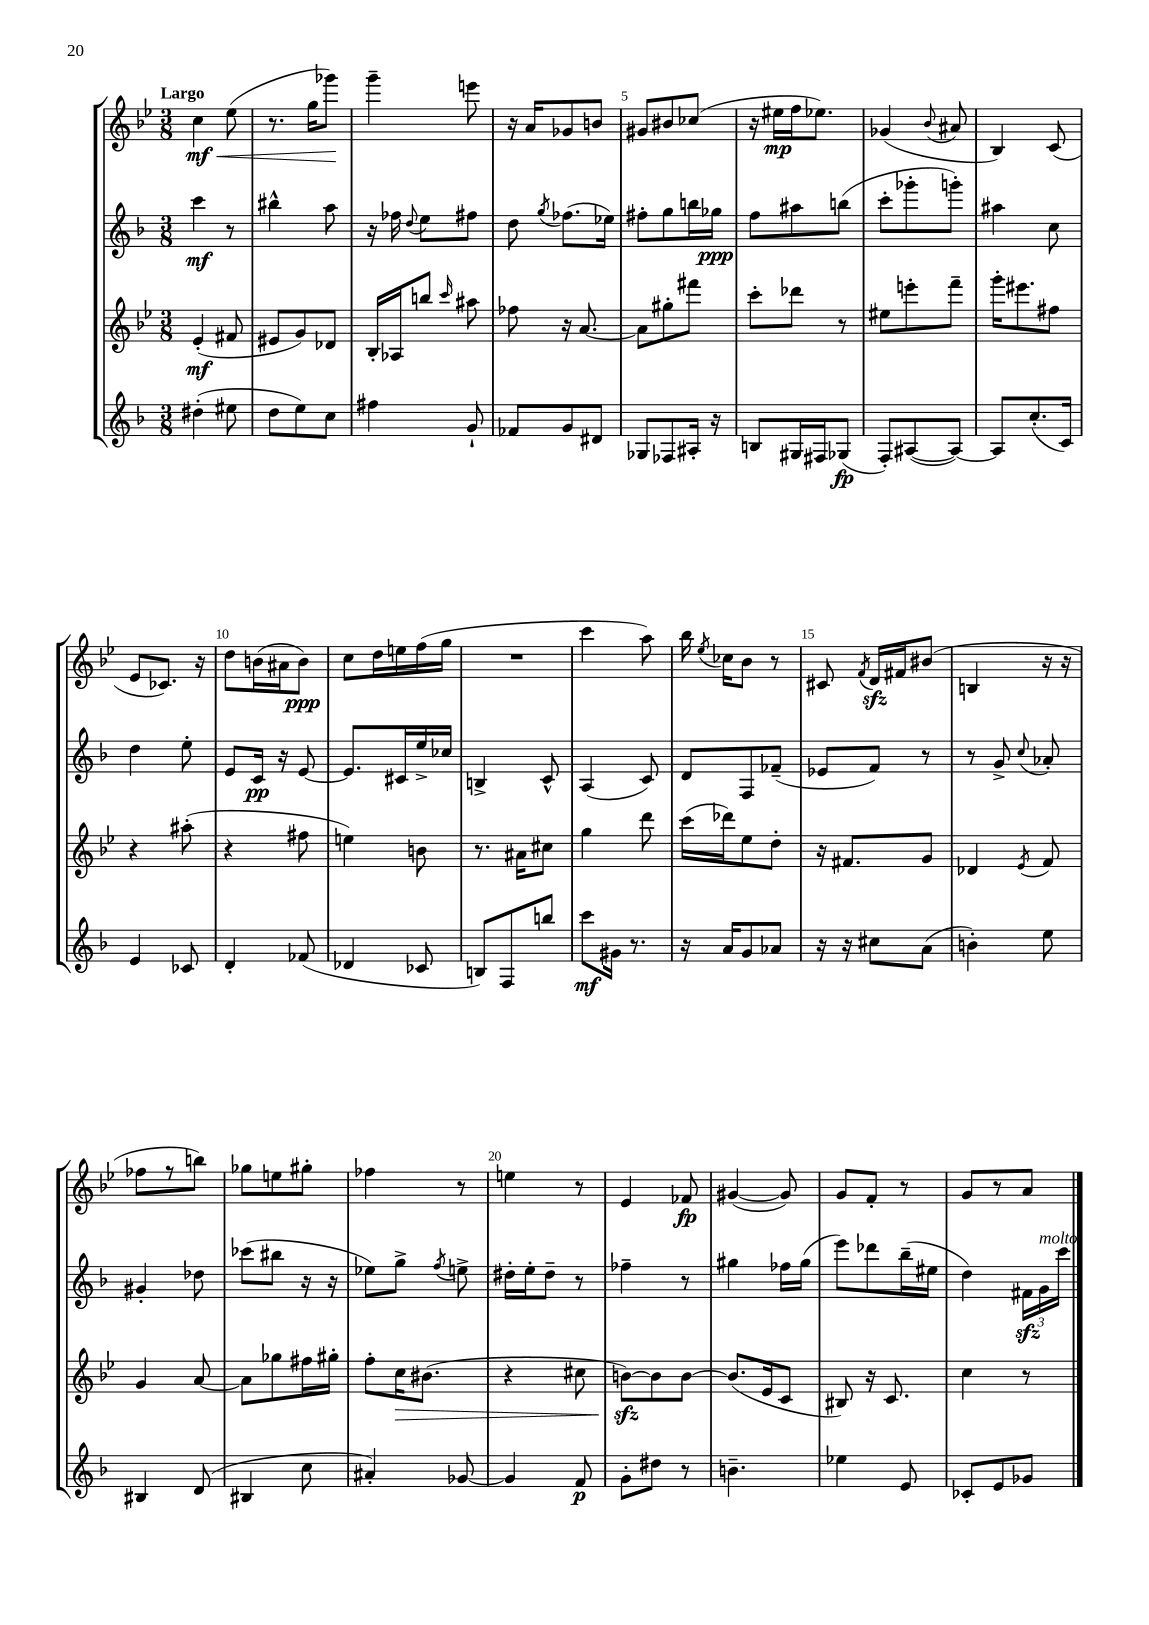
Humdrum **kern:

**kern	**kern	**kern	**kern
*staff4	*staff3	*staff2	*staff1
*clefG2	*clefG2	*clefG2	*clefG2
*k[b-]	*k[b-e-]	*k[b-]	*k[b-e-]
*M3/8	*M3/8	*M3/8	*M3/8
(4dd#'	(4e-'	4ccc	4cc
8ee#	8f#	8r	(8ee-
=	=	=	=
8dd	8e#	4bb#^^	8.r
8ee)	8g)	.	.
.	.	.	16gg
8cc	8d-	8aa	8ggg-)
=	=	=	=
4ff#	16B-'	16r	4ggg~
.	16A-	16ff-	.
.	.	8qqdd	.
.	8bb	8ee	.
.	16qqccc	.	.
8g`	8aa#	8ff#	8eee
=	=	=	=
8f-	8ff-	8dd	16r
.	.	.	16a
.	.	8qgg	.
8g	16r	(8.ff-	8g-
.	[8.a	.	.
8d#	.	.	8b
.	.	16ee-)	.
=	=	=	=
8G-	8a]	8ff#'	8g#
8F-	8gg#'	8gg	8b#
16A#'	8fff#	16bb	(8cc-
16r	.	16gg-	.
=	=	=	=
8B	8ccc'	8ff	16r
.	.	.	16ee#
16G#	8ddd-	8aa#	16ff
16F#	.	.	8.ee-)
(8G-	8r	(8bb	.
=	=	=	=
8F')	8ee#	8ccc'	(4g-
([8A#	8eee'	8ggg-'	.
.	.	.	8qqb-
8A#_)	8fff~	8ggg')	8a#
=	=	=	=
8A#]	16ggg'	4aa#	4B-)
.	8.eee#	.	.
(8.cc'	.	.	.
.	8ff#	8cc	(8c
16c)	.	.	.
=	=	=	=
4e	4r	4dd	8e-
.	.	.	8.c-)
8c-	(8aa#'	8ee'	.
.	.	.	16r
=	=	=	=
4d'	4r	8e	8dd
.	.	16c	(16b
.	.	16r	16a#
(8f-	8ff#	[8e	8b)
=	=	=	=
4d-	4ee)	8.e]	8cc
.	.	.	16dd
.	.	16c#	16ee
8c-	8b	16ee^	(16ff
.	.	16cc-	16gg
=	=	=	=
8B)	8.r	4B^	4.r
8F	.	.	.
.	16a#	.	.
8bb	8cc#	8c^^	.
=	=	=	=
8ccc	4gg	(4A	4ccc
16g#	.	.	.
8.r	.	.	.
.	8ddd	8c)	8aa)
=	=	=	=
16r	(16ccc	8d	16bb-
.	.	.	8qee-
16a	16ddd-)	.	16cc-
8g	8ee-	8F	8b-
8a-	8dd'	(8f-~	8r
=	=	=	=
16r	16r	8e-	8c#
16r	8.f#	.	.
.	.	.	8qf
8cc#	.	8f)	16d
.	.	.	16f#
(8a	8g	8r	(8b#
=	=	=	=
4b')	4d-	8r	4B
.	.	8g^	.
.	8qe-	8qqcc	.
8ee	8f	8a-'	16r
.	.	.	16r
=	=	=	=
4B#	4g	4g#'	8ff-
.	.	.	8r
(8d	[8a	8dd-	8bb)
=	=	=	=
4B#	8a]	(8ccc-	8gg-
.	8gg-	8bb#	8ee
8cc	16ff#	16r	8gg#'
.	16gg#'	16r	.
=	=	=	=
4a#')	8ff'	8ee-)	4ff-
.	16cc	8gg^	.
.	(8.b#	.	.
.	.	8qff	.
[8g-	.	8ee^	8r
=	=	=	=
4g-]	4r	16dd#'	4ee
.	.	16ee'	.
.	.	8dd#~	.
8f	8cc#	8r	8r
=	=	=	=
8g'	[8b)	4ff-~	4e-
8dd#	8b]	.	.
8r	[8b	8r	8f-
=	=	=	=
4.b~	(8.b]	4gg#	([4g#
.	16e-	.	.
.	8c	16ff-	8g#])
.	.	(16gg#	.
=	=	=	=
4ee-	8B#)	8eee)	8g
.	16r	8ddd-	8f'
.	8.c	.	.
8e	.	(16bb-~	8r
.	.	16ee#	.
=	=	=	=
8c-'	4cc	4dd)	8g
8e	.	.	8r
8g-	8r	24f#	8a
.	.	24g	.
.	.	24ccc	.
==	==	==	==
*-	*-	*-	*-
